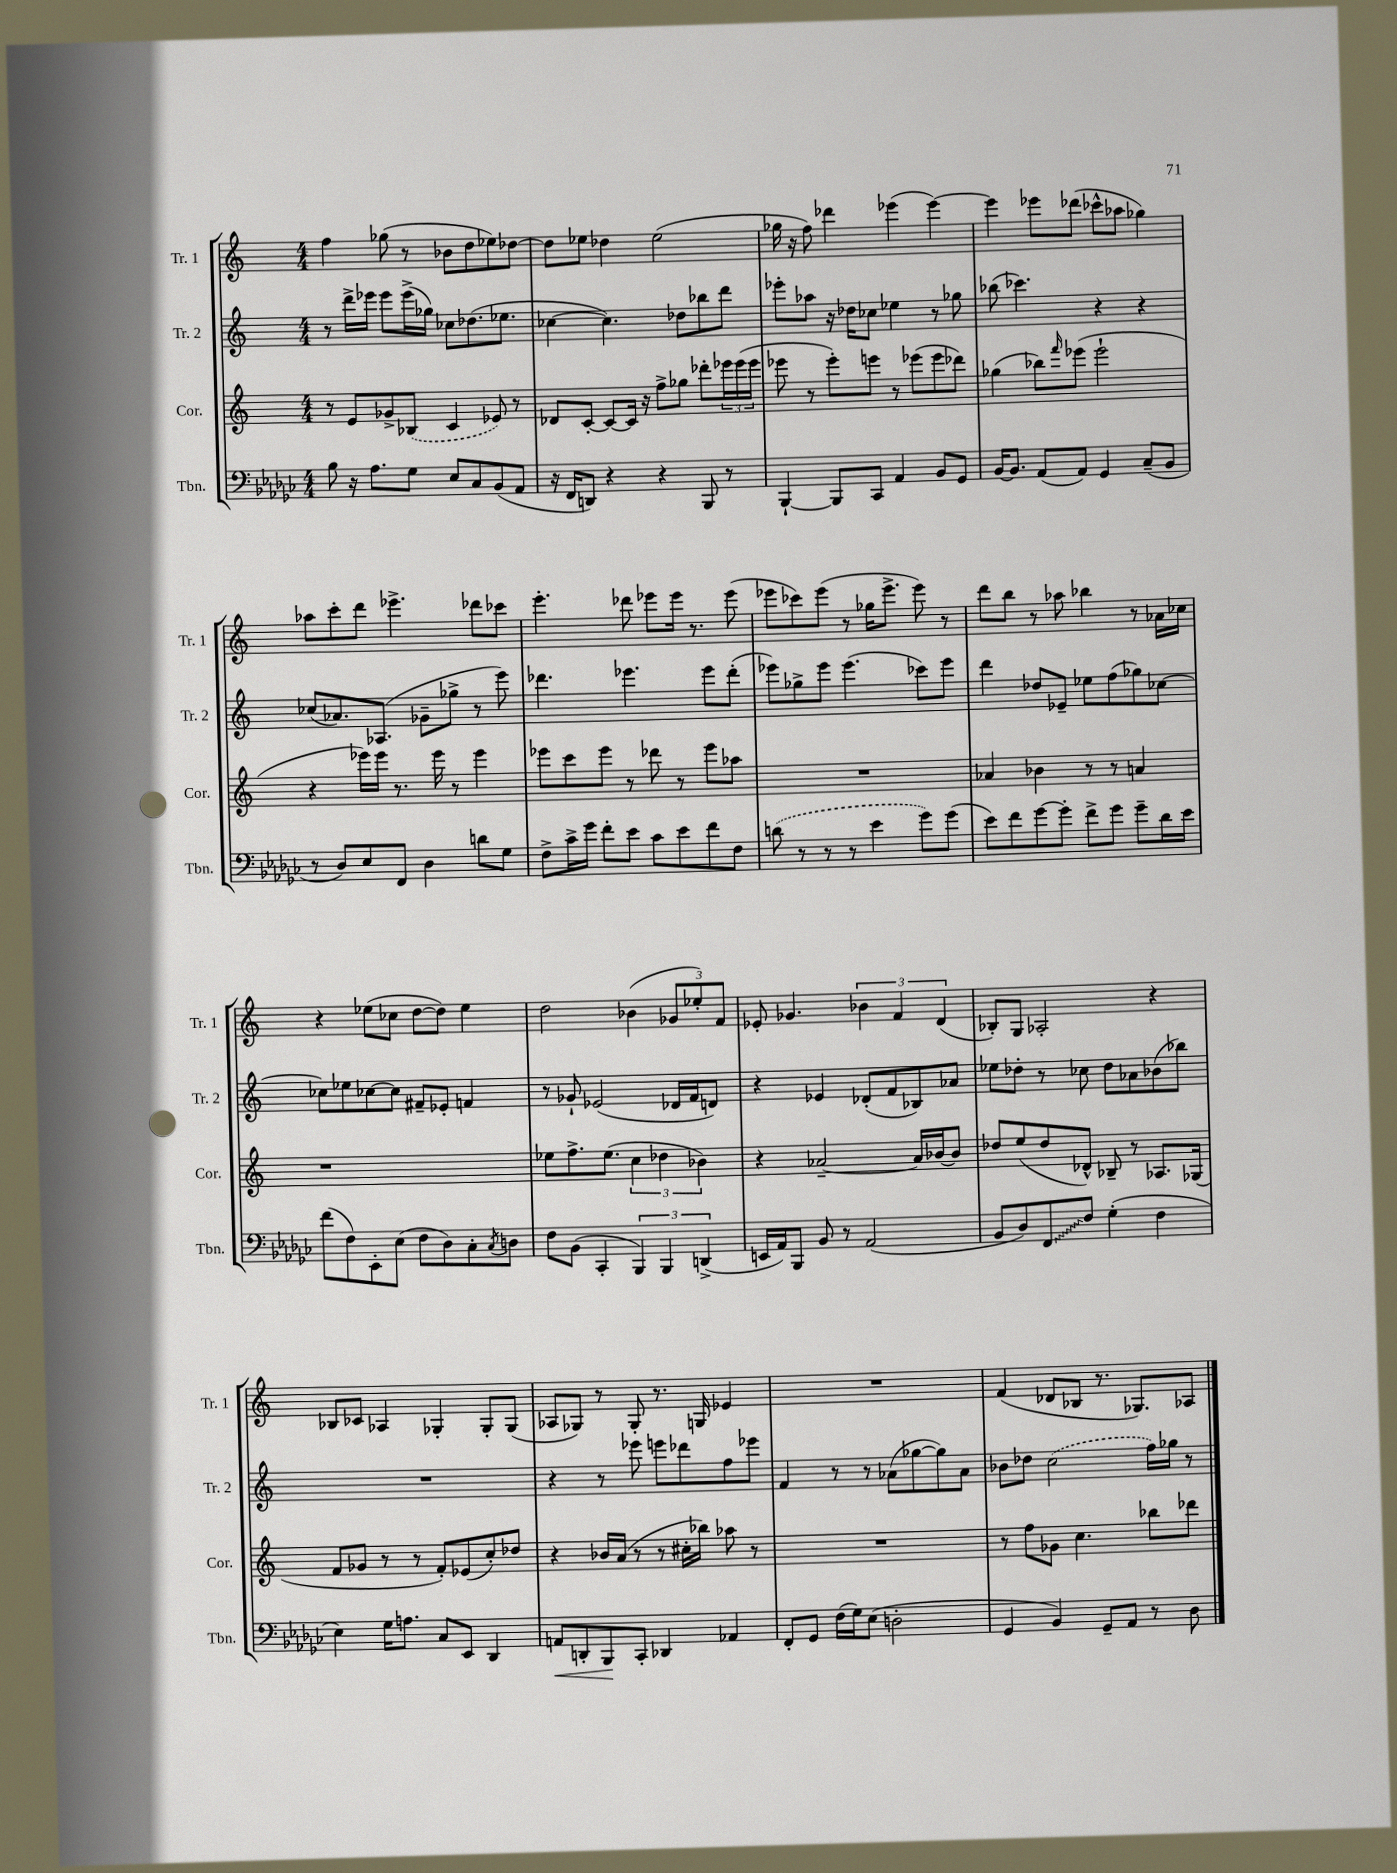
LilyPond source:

<<
\new StaffGroup <<
\new Staff = "s0" \with { instrumentName = "Tr. 1" shortInstrumentName = "Tr. 1" } {
    \clef treble \key c \major \numericTimeSignature \time 4/4
    f''4 ges''8( r8 bes'8 d''8 ees''8) des''8~ |
    des''8 ees''8 des''4 ees''2( |
    ges''16 r16 f''8) des'''4 ees'''4( ees'''4~) |
    ees'''4 ees'''8 des'''8( ces'''8-^ aes''8 ges''4) |
    aes''8 c'''8-. d'''8 ees'''4.-> des'''8 ces'''8 |
    e'''4.-. des'''8 ees'''8 ees'''16 r8. ees'''8( |
    ees'''8 ces'''8) ees'''8( r8 ges''16 ees'''8.-> ees'''8) r8 |
    d'''8 b''8 r8 aes''8 bes''4 r8 aes'16 ces''16 |
    r4 ees''8( ces''8 d''8~ d''8) ees''4 |
    d''2 bes'4( \tuplet 3/2 { ges'8 ees''8-.) f'8 } |
    ees'8-. ges'4. \tuplet 3/2 { bes'4 f'4 d'4( } |
    bes8-.) g8 aes2-. r4 |
    bes8 ces'8 aes4 ges4-. ges8-. ges8( |
    aes8 ges8) r8 ges8-. r8. g16 ees'4 |
    R1 |
    f'4( des'8 bes8 r8. ges8.) aes8 \bar "|." |
}
\new Staff = "s1" \with { instrumentName = "Tr. 2" shortInstrumentName = "Tr. 2" } {
    \clef treble \key c \major \numericTimeSignature \time 4/4
    r8 d'''16-> ees'''16 ees'''8 ees'''16->( ges''16) ces''8 des''8.( ees''8. |
    ces''4~ ces''4.) des''8 bes''8 d'''8 |
    ees'''8-. aes''8 r16 des''16 ces''8 ees''4 r8 ges''8 |
    bes''8( ces'''4.) r4 r4 |
    ces''8( aes'8.) aes8.( ges'8-- ges''8-> r8 e'''8) |
    des'''4. ees'''4. ees'''8 des'''8-.( |
    ees'''8) ges''8-> ees'''8 ees'''4.( ces'''8) ees'''8 |
    d'''4 des''8 ees'8-- ees''8 f''8( ges''8) ces''8~ |
    ces''8 ees''8 ces''8~ ces''8 fis'8-- ees'8-. f'4 |
    r8 ges'8-! ees'2( des'16 f'16 d'8) |
    r4 ees'4 des'8-.( f'8 bes8) aes'8 |
    ees''8 des''8-. r8 ces''8 des''8 aes'8 bes'8( bes''8) |
    R1 |
    r4 r8 ees'''8 e'''8 des'''8 f''8 ees'''8 |
    f'4 r8 r8 aes'8( ges''8~ ges''8) aes'8 |
    bes'8 des''8 \once \slurDashed c''2( f''16) ges''16 r8 \bar "|." |
}
\new Staff = "s2" \with { instrumentName = "Cor." shortInstrumentName = "Cor." } {
    \clef treble \key c \major \numericTimeSignature \time 4/4
    r8 e'8 ges'8-> \once \slurDashed bes8( c'4 ees'8) r8 |
    des'8 c'8~-. c'8~ c'16 r16 f''8-> ges''8 des'''8-. \tuplet 3/2 { ees'''16 ees'''16( ees'''16 } |
    ees'''8 r8 ees'''8-.) e'''8 r8 ees'''8( ees'''8 des'''8) |
    ges''4( bes''8) \grace { f'''16 } ees'''8( ees'''2-! |
    r4 ees'''16) ees'''16 r8. ees'''16 r8 ees'''4 |
    ees'''8 c'''8 ees'''8 r8 des'''8 r8 ees'''8 aes''8 |
    R1 |
    aes'4 bes'4 r8 r8 a'4 |
    r1 |
    ees''8 f''8.-> ees''8.( \tuplet 3/2 { c''4 des''4 bes'4) } |
    r4 aes'2~-- aes'16 bes'16~ bes'8 |
    des''8 e''8( des''8 des'8-^) bes8-- r8 aes8. ges16( |
    f'8 ges'8 r8 r8 f'8-.) ees'8( c''8-.) des''8 |
    r4 bes'16 a'16( r8 r8 cis''16-. bes''16) aes''8 r8 |
    R1 |
    r8 f''8 ges'8 c''4. bes''8 des'''8 \bar "|." |
}
\new Staff = "s3" \with { instrumentName = "Tbn." shortInstrumentName = "Tbn." } {
    \clef bass \key ges \major \numericTimeSignature \time 4/4
    bes8 r16 aes8. ges8 ees8 ces8 bes,8( aes,8 |
    r16 f,16 d,8) r4 r4 bes,,8 r8 |
    bes,,4~-! bes,,8 ces,8 aes,4 bes,8 ges,8 |
    bes,16~ bes,8. aes,8( aes,8) ges,4 ces8--( bes,8 |
    r8 des8) ees8 f,8 des4 d'8 ges8 |
    f8-> ces'16-> ges'16 f'8-. ees'8 ces'8 ees'8 f'8 f8 |
    \once \slurDashed d'8( r8 r8 r8 ees'4 ges'8) ges'8( |
    ees'8) f'8 ges'8~ ges'8-. f'8-> ges'8 ges'8-- des'16 ees'16 |
    f'8( f8) ees,8-. ees8( f8 des8) ces8-. \acciaccatura { ces8 } d8 |
    f8 bes,8( ces,4-. \tuplet 3/2 { bes,,4) bes,,4 d,4->( } |
    e,16 aes,16) bes,,8 bes,8 r8 aes,2( |
    bes,8 des8) \once \override Glissando.style = #'zigzag f,8\glissando f8 ges4-.( f4 |
    ees4) ges16 a8. ces8 ees,8 des,4 |
    a,8\< d,8-. bes,,8\! ces,8-. des,4 aes,4 |
    f,8-. ges,8 f16( ges16) ees8( d2-. |
    ges,4 bes,4) ges,8-- aes,8 r8 des8 \bar "|." |
}
>>
>>
\layout { \context { \Score \remove "Bar_number_engraver" } }
